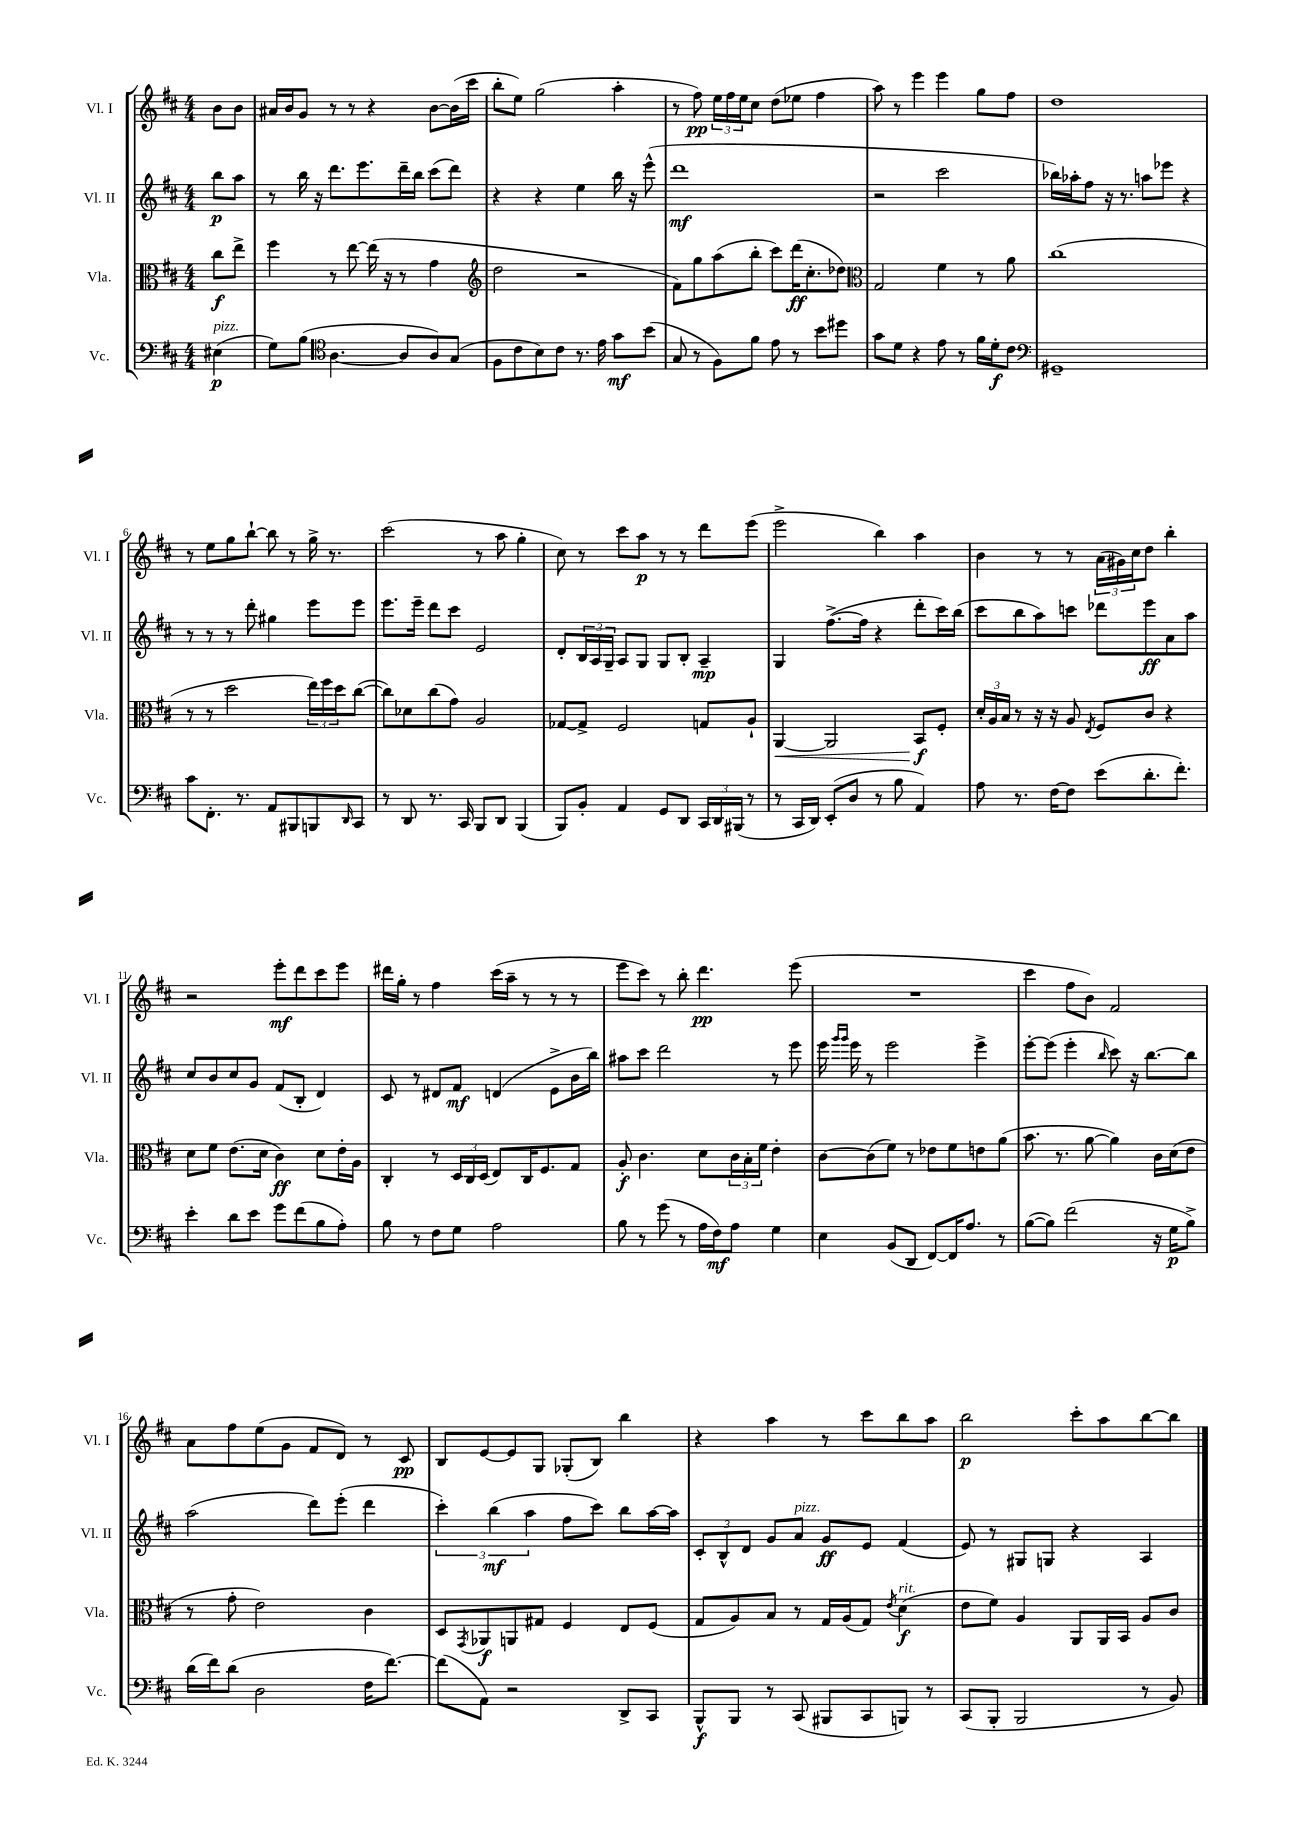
<<
\new StaffGroup <<
\new Staff = "s0" \with { instrumentName = "Vl. I" shortInstrumentName = "Vl. I" } {
    \clef treble \key d \major \numericTimeSignature \time 4/4 \partial 4
    b'8 b'8 |
    ais'16 b'16 g'8 r8 r8 r4 b'8~ b'16( cis'''16 |
    b''8-. e''8) g''2( a''4-. |
    r8 fis''8\pp) \tuplet 3/2 { e''16 fis''16 e''16 } cis''8 d''8( ees''8 fis''4 |
    a''8) r8 e'''4 e'''4 g''8 fis''8 |
    d''1 |
    r8 e''8 g''8 b''8~-! b''8 r8 g''16-> r8. |
    cis'''2( r8 a''8 g''4-. |
    cis''8) r8 cis'''8 a''8\p r8 r8 d'''8 e'''8( |
    e'''2-> b''4) a''4 |
    b'4 r8 r8 \tuplet 3/2 { a'16( gis'16) cis''16 } d''8 b''4-. |
    r2 e'''8-.\mf d'''8 cis'''8 e'''8 |
    dis'''16 g''16-. r8 fis''4 cis'''16( a''16-- r8 r8 r8 |
    e'''8 cis'''8) r8 b''8-. d'''4.\pp e'''8( |
    R1 |
    cis'''4 fis''8 b'8) fis'2 |
    a'8 fis''8 e''8( g'8 fis'8 d'8) r8 cis'8\pp |
    b8 e'8~ e'8 g8 ges8-.( b8) b''4 |
    r4 a''4 r8 cis'''8 b''8 a''8 |
    b''2\p cis'''8-. a''8 b''8~ b''8 \bar "|." |
}
\new Staff = "s1" \with { instrumentName = "Vl. II" shortInstrumentName = "Vl. II" } {
    \clef treble \key d \major \numericTimeSignature \time 4/4 \partial 4
    b''8\p a''8 |
    r8 b''16 r16 d'''8. e'''8. d'''16-- b''16 cis'''8( d'''8) |
    r4 r4 e''4 b''16 r16 e'''8-^( |
    d'''1\mf |
    r2 cis'''2 |
    bes''16) aes''16-. fis''8 r16 r8. a''8 ees'''8 r4 |
    r8 r8 r8 d'''8-. gis''4 e'''8 e'''8 |
    e'''8. e'''16-- d'''8 cis'''8 e'2 |
    d'8-. \tuplet 3/2 { b16 a16 g16-- } a8 g8 g8 b8-. a4--\mp |
    g4 fis''8.~->( fis''16 r4 d'''8-. cis'''16) b''16( |
    cis'''8 b''8 a''8) c'''8 des'''8 e'''8\ff a'8 a''8 |
    cis''8 b'8 cis''8 g'8 fis'8( b8-. d'4) |
    cis'8 r8 dis'8 fis'8\mf d'4( e'8-> b'16 b''16) |
    ais''8 cis'''8 d'''2 r8 e'''8 |
    e'''16 \grace { g'''16 g'''16 } e'''16 r8 e'''2 e'''4-> |
    e'''8~-. e'''8( e'''4-. \grace { b''16 } cis'''8) r16 b''8.~ b''8 |
    a''2( d'''8) e'''8-.( d'''4 |
    \tuplet 3/2 { cis'''4-.) b''4\mf( a''4 } fis''8 cis'''8) b''8 a''16~ a''16 |
    \tuplet 3/2 { cis'8-. b8-^ d'8 } g'8 a'8^\markup { \italic "pizz." } g'8\ff e'8 fis'4( |
    e'8) r8 gis8 g8 r4 a4 \bar "|." |
}
\new Staff = "s2" \with { instrumentName = "Vla." shortInstrumentName = "Vla." } {
    \clef alto \key d \major \numericTimeSignature \time 4/4 \partial 4
    cis''8\f e''8-> |
    fis''4 r8 e''8~ e''16( r16 r8 g'4 |
    \clef treble d''2 r2 |
    fis'8) g''8 a''8( b''8-. cis'''8) d'''16\ff( cis''8.-. des''8) |
    \clef alto g2 fis'4 r8 a'8 |
    cis''1( |
    r8 r8 d''2 \tuplet 3/2 { e''16) fis''16 d''16 } cis''8~( |
    cis''8) des'8 cis''8( g'8) a2 |
    ges8~ ges8-> fis2 g8 a8-! |
    a,4~\< a,2 b,8\f\! fis8-. |
    \tuplet 3/2 { d'16-. a16 b16 } r8 r16 r16 a8 \acciaccatura { e8 } fis8 cis'8 r4 |
    d'8 fis'8 e'8.( d'16 cis'4\ff) d'8 e'16-. a16 |
    cis4-. r8 \tuplet 3/2 { d16 cis16 d16( } e8) cis16 fis8. g8 |
    a8-.\f cis'4. d'8 \tuplet 3/2 { cis'16 b16-. fis'16 } e'4-. |
    cis'8~ cis'8( fis'8) r8 ees'8 fis'8 e'8 a'8( |
    b'8. r8. a'8~ a'4) cis'16 d'16( e'8 |
    r8 g'8-. e'2) cis'4 |
    d8 \acciaccatura { g,8 } aes,8\f a,8 gis8 fis4 e8 fis8( |
    g8 a8) b8 r8 g16 a16( g8) \acciaccatura { e'8 } d'4\f^\markup { \italic "rit." }( |
    e'8 fis'8) a4 a,8 a,16 b,16 a8 cis'8 \bar "|." |
}
\new Staff = "s3" \with { instrumentName = "Vc." shortInstrumentName = "Vc." } {
    \clef bass \key d \major \numericTimeSignature \time 4/4 \partial 4
    eis4\p^\markup { \italic "pizz." }( |
    g8) b8( \clef tenor a4.~ a8 a8) g8( |
    fis8 cis'8 b8) cis'8 r8. e'16 g'8\mf b'8( |
    g8 r8 fis8) fis'8 e'8 r8 b'8 dis''8 |
    g'8 d'8 r4 e'8 r8 fis'16 d'16-.\f cis'8 |
    \clef bass gis,1-- |
    cis'8 fis,8.-. r8. a,8 bis,,8 b,,8 \grace { d,16 } cis,8 |
    r8 d,8 r8. cis,16 b,,8 d,8 b,,4( |
    b,,8) b,8-. a,4 g,8 d,8 \tuplet 3/2 { cis,16 d,16 bis,,16( } r8 |
    r8 cis,16 d,16) e,8-.( d8 r8 b8 a,4) |
    a8 r8. fis16~ fis8 e'8( d'8.-. fis'8.-.) |
    e'4-. d'8 e'8 g'8 fis'8( b8 a8-.) |
    b8 r8 fis8 g8 a2 |
    b8 r8 g'8( r8 a16 fis16\mf) a8 g4 |
    e4 b,8( d,8 fis,8~) fis,16 a8. r8 |
    b8~( b8) fis'2( r16 g16\p b8->) |
    d'16( fis'16) d'8( d2 fis16 fis'8.~) |
    fis'8( a,8) r2 d,8-> cis,8 |
    b,,8-^\f b,,8 r8 cis,8( bis,,8 cis,8 b,,8) r8 |
    cis,8( b,,8-. b,,2 r8 b,8) \bar "|." |
}
>>
>>
